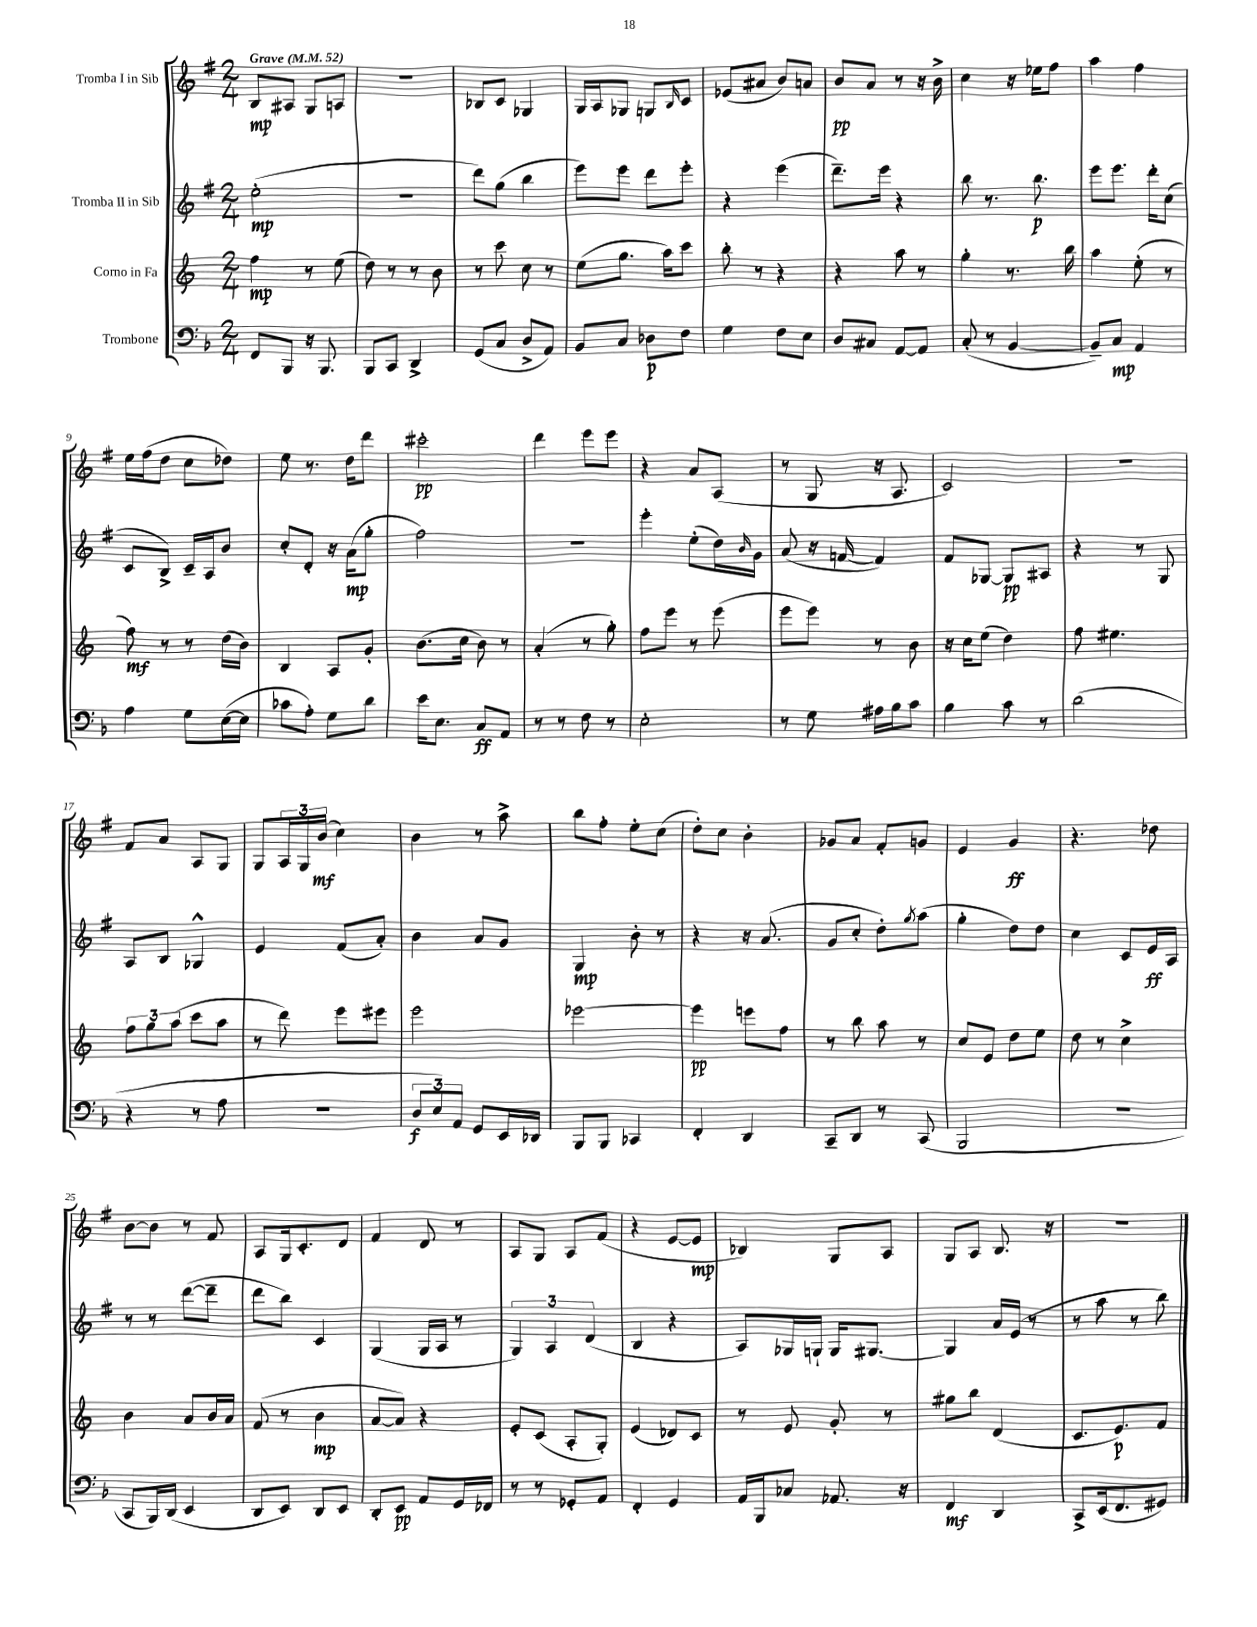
<<
\new StaffGroup <<
\new Staff = "s0" \with { instrumentName = "Tromba I in Sib" } {
    \clef treble \key g \major \numericTimeSignature \time 2/4 \tempo "Grave" 4 = 52
    b8\mp ais8 g8 a8 |
    R2 |
    bes8 c'8 ges4 |
    g16 a16 ges8 g8 \grace { b16 } c'8 |
    ees'8( ais'8 b'8) a'8 |
    b'8\pp a'8 r8 r16 b'16-> |
    c''4 r16 ees''16 fis''8 |
    a''4 fis''4 |
    e''16 fis''16( d''8 c''8 des''8) |
    e''8 r8. d''16 d'''8 |
    cis'''2-.\pp |
    d'''4 e'''8 e'''8 |
    r4 a'8 a8( |
    r8 g8 r16 a8. |
    c'2) |
    r2 |
    fis'8 a'8 a8 g8 |
    g8 \tuplet 3/2 { a16 g16 b'16\mf( } c''4) |
    b'4 r8 a''8-> |
    b''8 fis''8-. e''8-. c''8( |
    d''8-.) c''8 b'4-. |
    ges'8 a'8 fis'8-. g'8 |
    e'4 g'4\ff |
    r4. des''8 |
    b'8~ b'8 r8 fis'8 |
    a8 g16 c'8.-. d'8 |
    fis'4 d'8 r8 |
    a8 g8 a8 fis'8( |
    r4 e'8~ e'8\mp |
    bes4) g8 a8 |
    g8 a8 b8. r16 |
    r2 \bar "|." |
}
\new Staff = "s1" \with { instrumentName = "Tromba II in Sib" } {
    \clef treble \key g \major \numericTimeSignature \time 2/4
    e''2-.\mp( |
    R2 |
    d'''8) g''8( b''4 |
    e'''8) e'''8 d'''8 e'''8-. |
    r4 e'''4( |
    d'''8.--) e'''16 r4 |
    b''8 r8. b''8.\p |
    e'''8 e'''8. d'''16-. c''8( |
    c'8 b8->) c'16-- a16 b'8 |
    c''8-. d'8-. r16 a'16\mp( g''8-. |
    fis''2) |
    R2 |
    e'''4-. e''8-.( d''16) \grace { b'16 } g'16 |
    a'8( r16 f'16~ f'4) |
    fis'8 ges8~ ges8\pp ais8 |
    r4 r8 g8 |
    a8 b8 ges4-^ |
    e'4 fis'8( a'8-.) |
    b'4 a'8 g'8 |
    g4\mp b'8-. r8 |
    r4 r16 a'8.( |
    g'8 c''8-. d''8-.) \acciaccatura { g''8 } a''8( |
    g''4-. d''8) d''8 |
    c''4 c'8 e'16\ff a16 |
    r8 r8 d'''8~( d'''8-- |
    d'''8 b''8) c'4 |
    g4( g16 a16 r8 |
    \tuplet 3/2 { g4) a4 d'4( } |
    b4 r4 |
    a8) ges16 g16-! g16 gis8.~ |
    gis4 a'16 e'16( r8 |
    r8 a''8 r8 b''8) \bar "|." |
}
\new Staff = "s2" \with { instrumentName = "Corno in Fa" } {
    \clef treble \key c \major \numericTimeSignature \time 2/4
    f''4\mp r8 e''8( |
    d''8) r8 r8 b'8 |
    r8 c'''8 c''8 r8 |
    e''8( g''8. a''16) c'''8 |
    b''8-. r8 r4 |
    r4 a''8 r8 |
    g''4-. r8. b''16 |
    a''4 e''8-.( r8 |
    f''8\mf) r8 r8 d''16( b'16) |
    b4 a8 g'8-. |
    b'8.( c''16 b'8) r8 |
    a'4-.( r8 g''8-.) |
    f''8 e'''8 r8 e'''8( |
    e'''8 e'''8) r8 b'8 |
    r16 c''16 e''8( d''4) |
    f''8 eis''4. |
    \tuplet 3/2 { f''8 g''8 a''8( } c'''8 a''8 |
    r8 d'''8) e'''8 eis'''8 |
    e'''2 |
    ees'''2~ |
    ees'''4\pp e'''8 f''8 |
    r8 b''8 a''8 r8 |
    c''8 e'8 d''8 e''8 |
    d''8 r8 c''4-> |
    b'4 a'8 b'16 a'16 |
    f'8( r8 b'4\mp |
    a'8~ a'8) r4 |
    e'8-. c'8( a8-. g8-.) |
    e'4( des'8) c'8 |
    r8 e'8 g'8-. r8 |
    gis''8 b''8 d'4( |
    c'8. e'8.\p) f'8 \bar "|." |
}
\new Staff = "s3" \with { instrumentName = "Trombone" } {
    \clef bass \key f \major \numericTimeSignature \time 2/4
    f,8 bes,,8 r16 bes,,8. |
    bes,,8 c,8 d,4-> |
    g,8( c8 d8-> a,8) |
    bes,8 c8 des8\p f8 |
    g4 f8 e8 |
    d8 cis8 a,8~ a,8 |
    c8-.( r8 bes,4~ |
    bes,8--) c8\mp a,4 |
    a4 g8 e16~( e16 |
    ces'8 a8-.) g8 d'8 |
    e'16 e8. c8\ff a,8 |
    r8 r8 f8 r8 |
    e2-. |
    r8 g8 ais16 bes16 c'8 |
    bes4 c'8 r8 |
    d'2( |
    r4 r8 a8 |
    r2 |
    \tuplet 3/2 { d8\f e8) a,8 } g,8 e,16 des,16 |
    bes,,8 bes,,8 ces,4 |
    f,4-. d,4 |
    c,8-- d,8 r8 c,8( |
    bes,,2 |
    R2 |
    c,8 bes,,16) d,16( e,4 |
    d,8 e,8) d,8 e,8 |
    d,8-. e,8\pp a,8 g,16 fes,16 |
    r8 r8 ges,8-. a,8 |
    f,4-. g,4 |
    a,16 bes,,16 ces8 aes,8. r16 |
    f,4\mf d,4 |
    c,8-> e,16( f,8. gis,8) \bar "|." |
}
>>
>>
